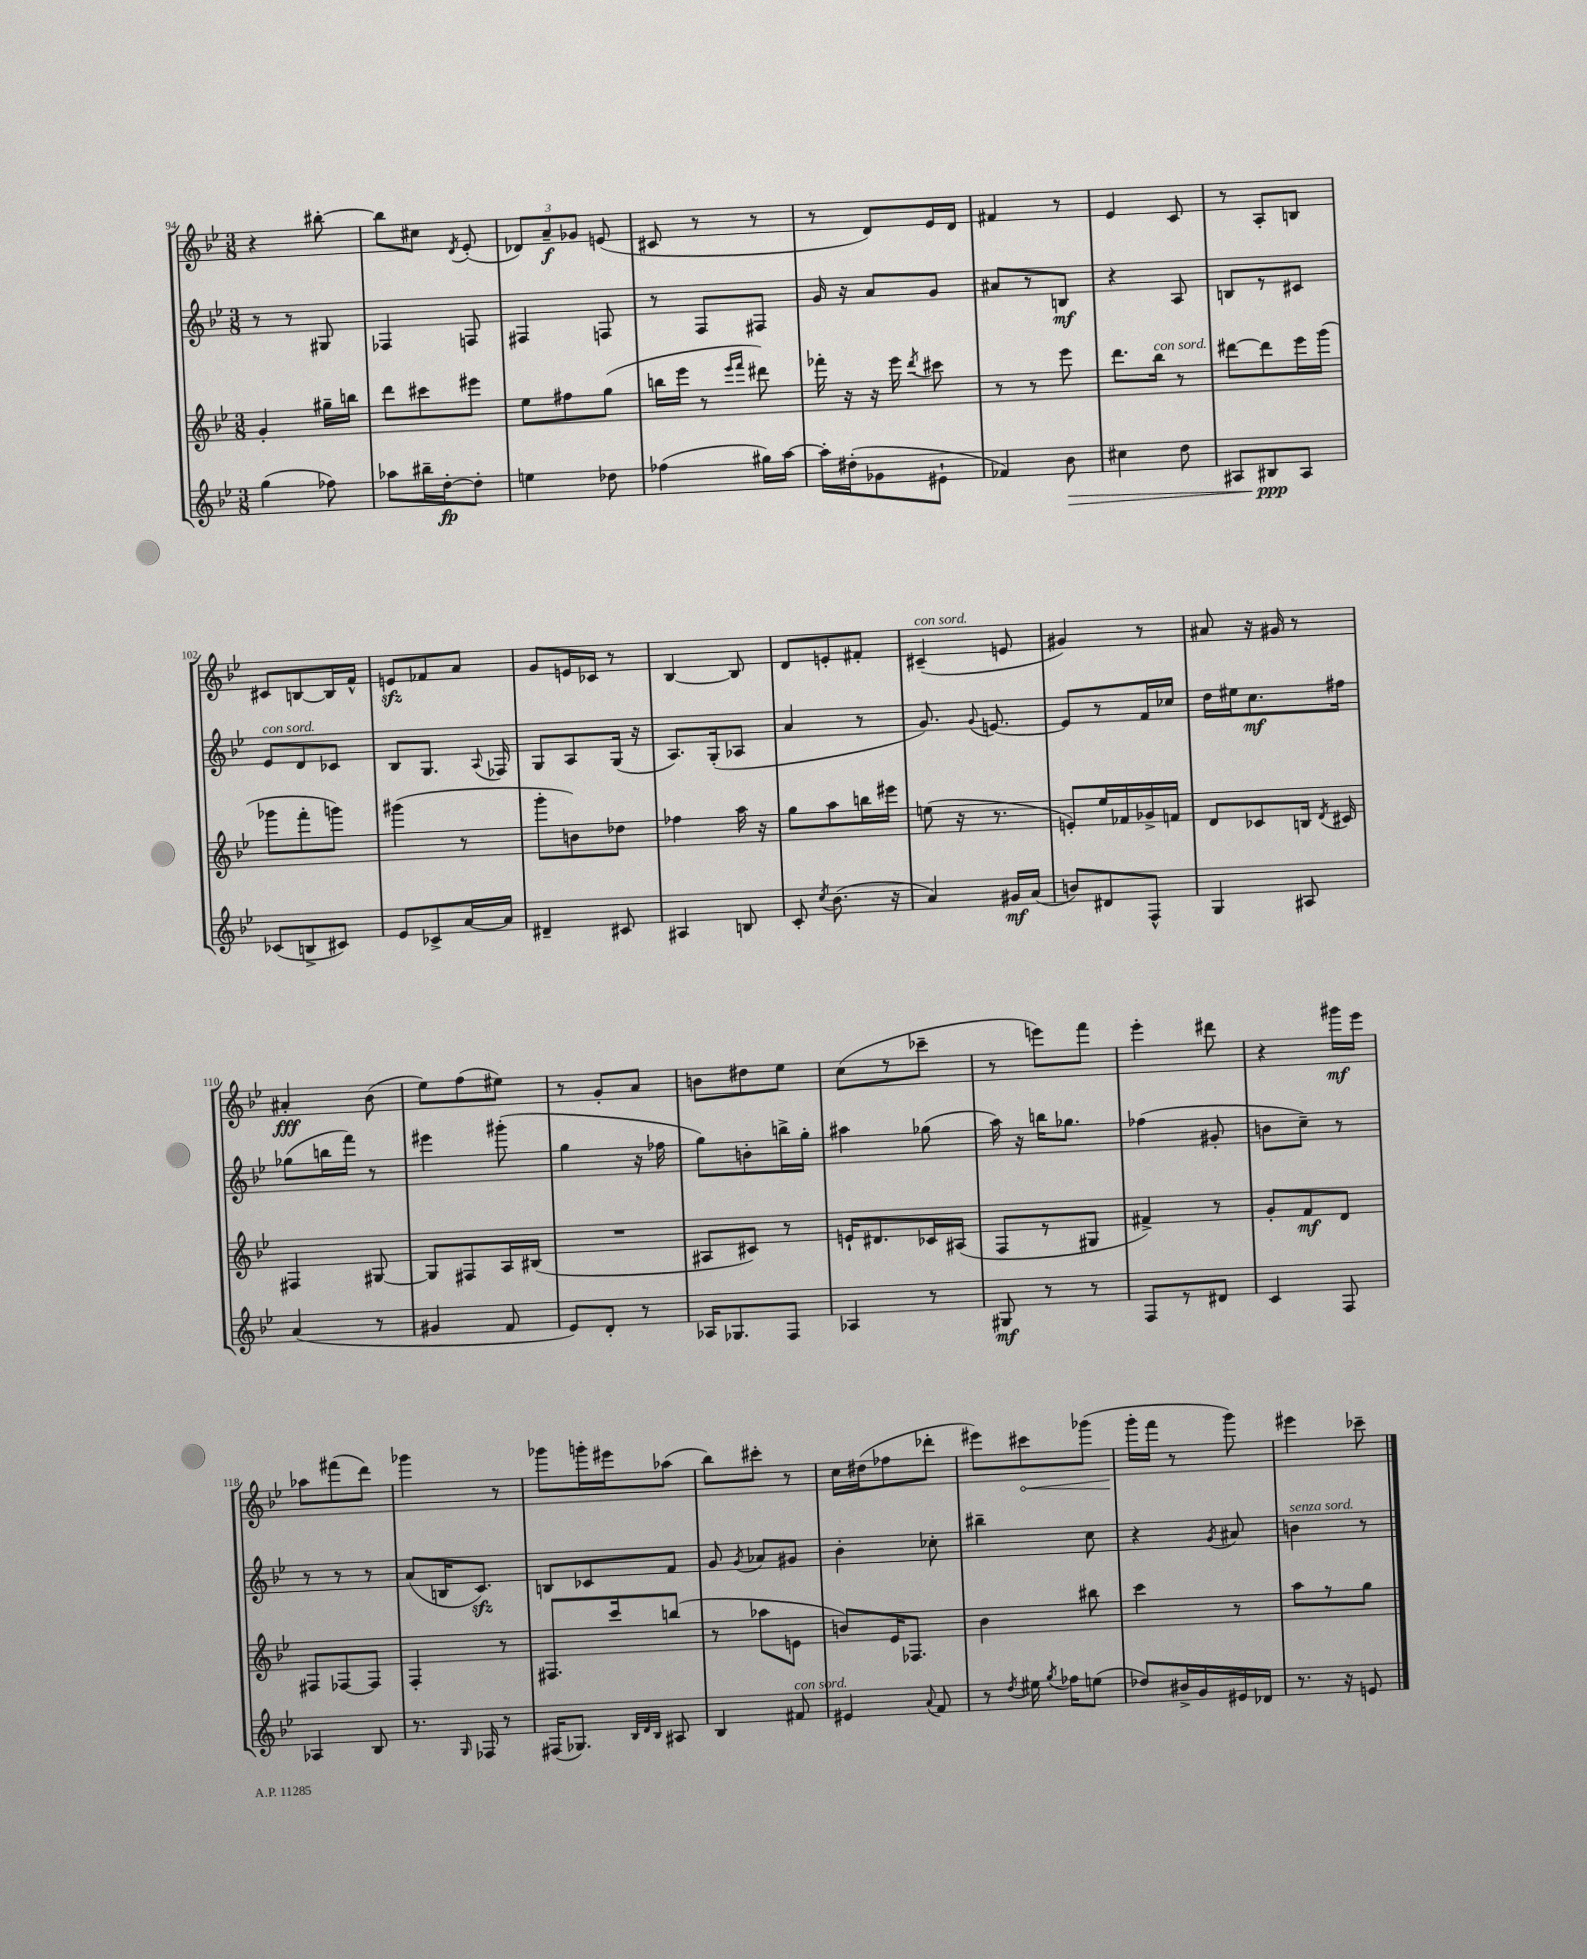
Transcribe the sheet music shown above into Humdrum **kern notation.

**kern	**dynam	**kern	**dynam	**kern	**dynam	**kern	**dynam
*part4	*part4	*part3	*part3	*part2	*part2	*part1	*part1
*staff4	*staff4	*staff3	*staff3	*staff2	*staff2	*staff1	*staff1
*clefG2	*	*clefG2	*	*clefG2	*	*clefG2	*
*k[b-e-]	*	*k[b-e-]	*	*k[b-e-]	*	*k[b-e-]	*
*M3/8	*	*M3/8	*	*M3/8	*	*M3/8	*
=94	=94	=94	=94	=94	=94	=94	=94
(4gg\	.	4g'/	.	8r	.	4r	.
.	.	.	.	8r	.	.	.
8ff-X\)	.	16gg#X~\LL	.	8G#X/	.	[8bb#X'\	.
.	.	16bbn\JJ	.	.	.	.	.
=95	=95	=95	=95	=95	=95	=95	=95
8aa-X\L	.	8ddd\L	.	4F-X/	.	8bb#\L]	.
16bb#X~\L	.	8ccc#X\	.	.	.	8cc#X\J	.
[16dd'\J	fp	.	.	.	.	.	.
.	.	.	.	.	.	8qd/	.
8dd'\J]	.	8eee#X\J	.	8Fn/	.	(8e-'/	.
=96	=96	=96	=96	=96	=96	=96	=96
4een\	.	8ee-\L	.	4F#X/	.	12d-X/L)	.
.	.	.	.	.	.	12a~/	f
.	.	8ff#X\	.	.	.	.	.
.	.	.	.	.	.	12g-X/J	.
8dd-X\	.	(8gg\J	.	8Fn/	.	(8en/	.
=97	=97	=97	=97	=97	=97	=97	=97
(4ff-X\	.	16bbn\LL	.	8r	.	8c#X/	.
.	.	16eee-\JJ	.	.	.	.	.
.	.	8r	.	8F/L	.	8r	.
.	.	16qqeee-/LL	.	.	.	.	.
.	.	16qqfff/JJ	.	.	.	.	.
16gg#X\LL)	.	8ddd#X\)	.	8F#X/J	.	8r	.
[16aa\JJ	.	.	.	.	.	.	.
=98	=98	=98	=98	=98	=98	=98	=98
16aa'\LL]	.	16fff-X'\	.	16g/	.	8r	.
(16dd#X'\J	.	16r	.	16r	.	.	.
8g-X\	.	16r	.	8a/L	.	8d/L)	.
.	.	16eee-\	.	.	.	.	.
.	.	8qddd/	.	.	.	.	.
8e#X`\J	.	8ccc#X\	.	8g/J	.	16e-/L	.
.	.	.	.	.	.	16d/JJ	.
=99	=99	=99	=99	=99	=99	=99	=99
4f-X/)	.	8r	.	8a#X/L	.	4f#X/	.
.	.	8r	.	8r	.	.	.
!	!LO:HP:b	!	!	!	!	!	!
8b-\	>	8eee-\	.	8Bn/J	mf	8r	.
=100	=100	=100	=100	=100	=100	=100	=100
4cc#X\	.	8.ddd\L	.	4r	.	4e-/	.
!	!	!LO:TX:a:i:t=con sord.	!	!	!	!	!
.	.	16bb-\Jk	.	.	.	.	.
8dd\	.	8r	.	8A/	.	8c/	.
=101	=101	=101	=101	=101	=101	=101	=101
8A#X/L	.	[8ddd#X\L	.	8Bn/L	.	8r	.
8B#X/	ppp	8ddd#\]	.	8r	.	8A'/L	.
8A#/J	]	16eee-\L	.	8c#X/J	.	8Bn/J	.
.	.	(16ggg\JJ	.	.	.	.	.
!!LO:LB:g=z
=102	=102	=102	=102	=102	=102	=102	=102
!	!	!	!	!LO:TX:a:i:t=con sord.	!	!	!
(8c-X/L	.	8ggg-X\L	.	8e-/L	.	8c#X/L	.
8Bn^/	.	8fff'\	.	8d/	.	[8Bn/	.
8c#X/J)	.	8gggn\J)	.	8c-X/J	.	16B/L]	.
.	.	.	.	.	.	16f^^/JJ	.
=103	=103	=103	=103	=103	=103	=103	=103
8e-/L	.	(4ggg#X\	.	8B-/L	.	8enzz/L	.
8c-X^/	.	.	.	8.G/J	.	8f-X/	.
[16a/L	.	8r	.	.	.	8a/J	.
.	.	.	.	8qqA/	.	.	.
16a/JJ]	.	.	.	16F-X/	.	.	.
=104	=104	=104	=104	=104	=104	=104	=104
4d#X~/	.	8ggg'\L	.	8G/L	.	8g/L	.
.	.	8bn\)	.	8A/	.	16en/L	.
.	.	.	.	.	.	16c-X/JJ	.
8c#X/	.	8dd-X\J	.	(16G/Jk	.	8r	.
.	.	.	.	16r	.	.	.
=105	=105	=105	=105	=105	=105	=105	=105
4A#X/	.	4ff-X\	.	8.A/L)	.	[4B-/	.
.	.	.	.	(16G'/k	.	.	.
8Bn/	.	16aa\	.	8A-X/J	.	8B-/]	.
.	.	16r	.	.	.	.	.
=106	=106	=106	=106	=106	=106	=106	=106
8c'/	.	8gg\L	.	4a/	.	8d/L	.
8qcc/	.	.	.	.	.	.	.
(8.b-\	.	8aa\	.	.	.	8en'/	.
.	.	16bbn\L	.	8r	.	8f#X'/J	.
16r	.	16eee#X\JJ	.	.	.	.	.
=107	=107	=107	=107	=107	=107	=107	=107
!	!	!	!	!	!	!LO:TX:a:i:t=con sord.	!
4a/)	.	(8een\	.	8.g/)	.	(4c#X~/	.
.	.	16r	.	.	.	.	.
.	.	.	.	8qqg/	.	.	.
.	.	8.r	.	[8.en/	.	.	.
16g#X/LL	mf	.	.	.	.	8en/	.
(16a/JJ	.	.	.	.	.	.	.
=108	=108	=108	=108	=108	=108	=108	=108
8bn/L)	.	8en'/L)	.	8e/L]	.	4g#X/)	.
8d#X/	.	16ee-/L	.	8r	.	.	.
.	.	16f-X/	.	.	.	.	.
8F^^/J	.	16g-X^/	.	16f/L	.	8r	.
.	.	16fn/JJ	.	16cc-X/JJ	.	.	.
=109	=109	=109	=109	=109	=109	=109	=109
4G/	.	8d/L	.	16dd\LL	.	8a#X/	.
.	.	.	.	16ee#X\J	.	.	.
.	.	8c-X/	.	8.cc\	mf	16r	.
.	.	.	.	.	.	16g#X/	.
8A#X/	.	16Bn/Jk	.	.	.	8r	.
.	.	8qd/	.	.	.	.	.
.	.	16c#X/	.	16ff#X\Jk	.	.	.
!!LO:LB:g=z
=110	=110	=110	=110	=110	=110	=110	=110
(4a/	.	4F#X/	.	(8gg-X\L	.	4a#X'/	fff
.	.	.	.	16bbn\L	.	.	.
.	.	.	.	16fff\JJ)	.	.	.
8r	.	[8G#X/	.	8r	.	(8b-\	.
=111	=111	=111	=111	=111	=111	=111	=111
4g#X/	.	8G#/L]	.	4eee#X\	.	8ee-\L)	.
.	.	8F#X/	.	.	.	(8ff\	.
8f/	.	16A/L	.	(8ggg#X'\	.	8ee#X\J)	.
.	.	(16B#X/JJ	.	.	.	.	.
=112	=112	=112	=112	=112	=112	=112	=112
8e-/L)	.	4.r	.	4gg\	.	8r	.
8d'/J	.	.	.	.	.	8g'/L	.
8r	.	.	.	16r	.	8a/J	.
.	.	.	.	16ff-X\	.	.	.
=113	=113	=113	=113	=113	=113	=113	=113
16A-X/KL	.	8A#X/L	.	8gg\L)	.	8bn\L	.
8.G-X/	.	.	.	.	.	.	.
.	.	8c#X/J)	.	8bn'\	.	8dd#X\	.
8F/J	.	8r	.	16bbn^\L	.	8ee-\J	.
.	.	.	.	16gg'\JJ	.	.	.
=114	=114	=114	=114	=114	=114	=114	=114
4A-X/	.	16en`/KL	.	4aa#X\	.	(8cc\L	.
.	.	8.d#X/	.	.	.	.	.
.	.	.	.	.	.	8r	.
8r	.	16c-X/L	.	(8gg-X\	.	8ccc-X~\J	.
.	.	(16A#X/JJ	.	.	.	.	.
=115	=115	=115	=115	=115	=115	=115	=115
8G#X/	mf	8F/L	.	16aa\)	.	8r	.
.	.	.	.	16r	.	.	.
8r	.	8r	.	16bbn\KL	.	8eeen\L)	.
.	.	.	.	8.gg-X\J	.	.	.
8r	.	8G#X/J	.	.	.	8fff\J	.
=116	=116	=116	=116	=116	=116	=116	=116
8F/L	.	4f#X^/)	.	(4ff-X\	.	4eee-'\	.
8r	.	.	.	.	.	.	.
8d#X/J	.	8r	.	8g#X'/	.	8ddd#X\	.
=117	=117	=117	=117	=117	=117	=117	=117
4c/	.	8g'/L	.	8bn\L	.	4r	.
.	.	8f/	mf	8cc~\J)	.	.	.
8F/	.	8d/J	.	8r	.	16ggg#X\LL	mf
.	.	.	.	.	.	16eee-\JJ	.
!!LO:LB:g=z
=118	=118	=118	=118	=118	=118	=118	=118
4A-X/	.	8F#X/L	.	8r	.	8aa-X\L	.
.	.	[8F-X/	.	8r	.	(8fff#X\	.
8B-/	.	8F-/J]	.	8r	.	8ddd\J)	.
=119	=119	=119	=119	=119	=119	=119	=119
8.r	.	4F'/	.	(8a/L	.	4ggg-X\	.
.	.	.	.	16Bn/K	.	.	.
16qqG/	.	.	.	.	.	.	.
16F-X/	.	.	.	8.czz/J)	.	.	.
8r	.	8r	.	.	.	8r	.
=120	=120	=120	=120	=120	=120	=120	=120
(16F#X/KL	.	8.F#X/L	.	8Bn/L	.	8ggg-X\L	.
8.G-X/J)	.	.	.	.	.	.	.
.	.	.	.	8c-X/	.	16gggn'\L	.
.	.	16ccc/k	.	.	.	16eee#X\J	.
32qqB-/LLL	.	.	.	.	.	.	.
32qqd/	.	.	.	.	.	.	.
32qqB-/JJJ	.	.	.	.	.	.	.
8A#X/	.	(8bbn/J	.	8f/J	.	(8aa-X\J	.
=121	=121	=121	=121	=121	=121	=121	=121
4B-/	.	8r	.	8g/	.	8bb-\L)	.
.	.	.	.	8qg/	.	.	.
.	.	8aa-X\L	.	8a-X/L	.	8ccc#X'\J	.
!LO:TX:a:i:t=con sord.	!	!	!	!	!	!	!
8f#X/	.	8en\J	.	8g#X/J	.	8r	.
=122	=122	=122	=122	=122	=122	=122	=122
4e#X/	.	8bn/L)	.	4b-'\	.	16cc\LL	.
.	.	.	.	.	.	(16dd#X\J	.
.	.	16e-/K	.	.	.	8ff-X\	.
.	.	8.F-X/J	.	.	.	.	.
8qqa/	.	.	.	.	.	.	.
8f/	.	.	.	8cc-X'\	.	8ddd-X'\J	.
=123	=123	=123	=123	=123	=123	=123	=123
8r	.	4b-\	.	4bb#X~\	.	8eee#X\L)	.
8qdd/	.	.	.	.	.	.	.
!	!	!	!	!	!	!	!LO:HP:b
16ee#X\	.	.	.	.	.	8ccc#X\	<
8qgg/	.	.	.	.	.	.	.
16ff-X\KL	.	.	.	.	.	.	.
(8een\J	.	8bb#X\	.	8cc\	.	(8ggg-X\J	.
=124	=124	=124	=124	=124	=124	=124	=124
8dd-X/L)	.	4ccc\	.	4r	.	16ggg'\LL	.
.	.	.	.	.	.	16fff\JJ	[
16b#X^/L	.	.	.	.	.	8r	.
16g/	.	.	.	.	.	.	.
.	.	.	.	8qg/	.	.	.
16e#X/	.	8r	.	8a#X/	.	8ggg\)	.
16d-X/JJ	.	.	.	.	.	.	.
=125	=125	=125	=125	=125	=125	=125	=125
!	!	!	!	!LO:TX:a:i:t=senza sord.	!	!	!
8.r	.	8aa\L	.	4bn\	.	4eee#X\	.
.	.	8r	.	.	.	.	.
16r	.	.	.	.	.	.	.
8en/	.	8gg\J	.	8r	.	8ccc-X~\	.
==	==	==	==	==	==	==	==
*-	*-	*-	*-	*-	*-	*-	*-
